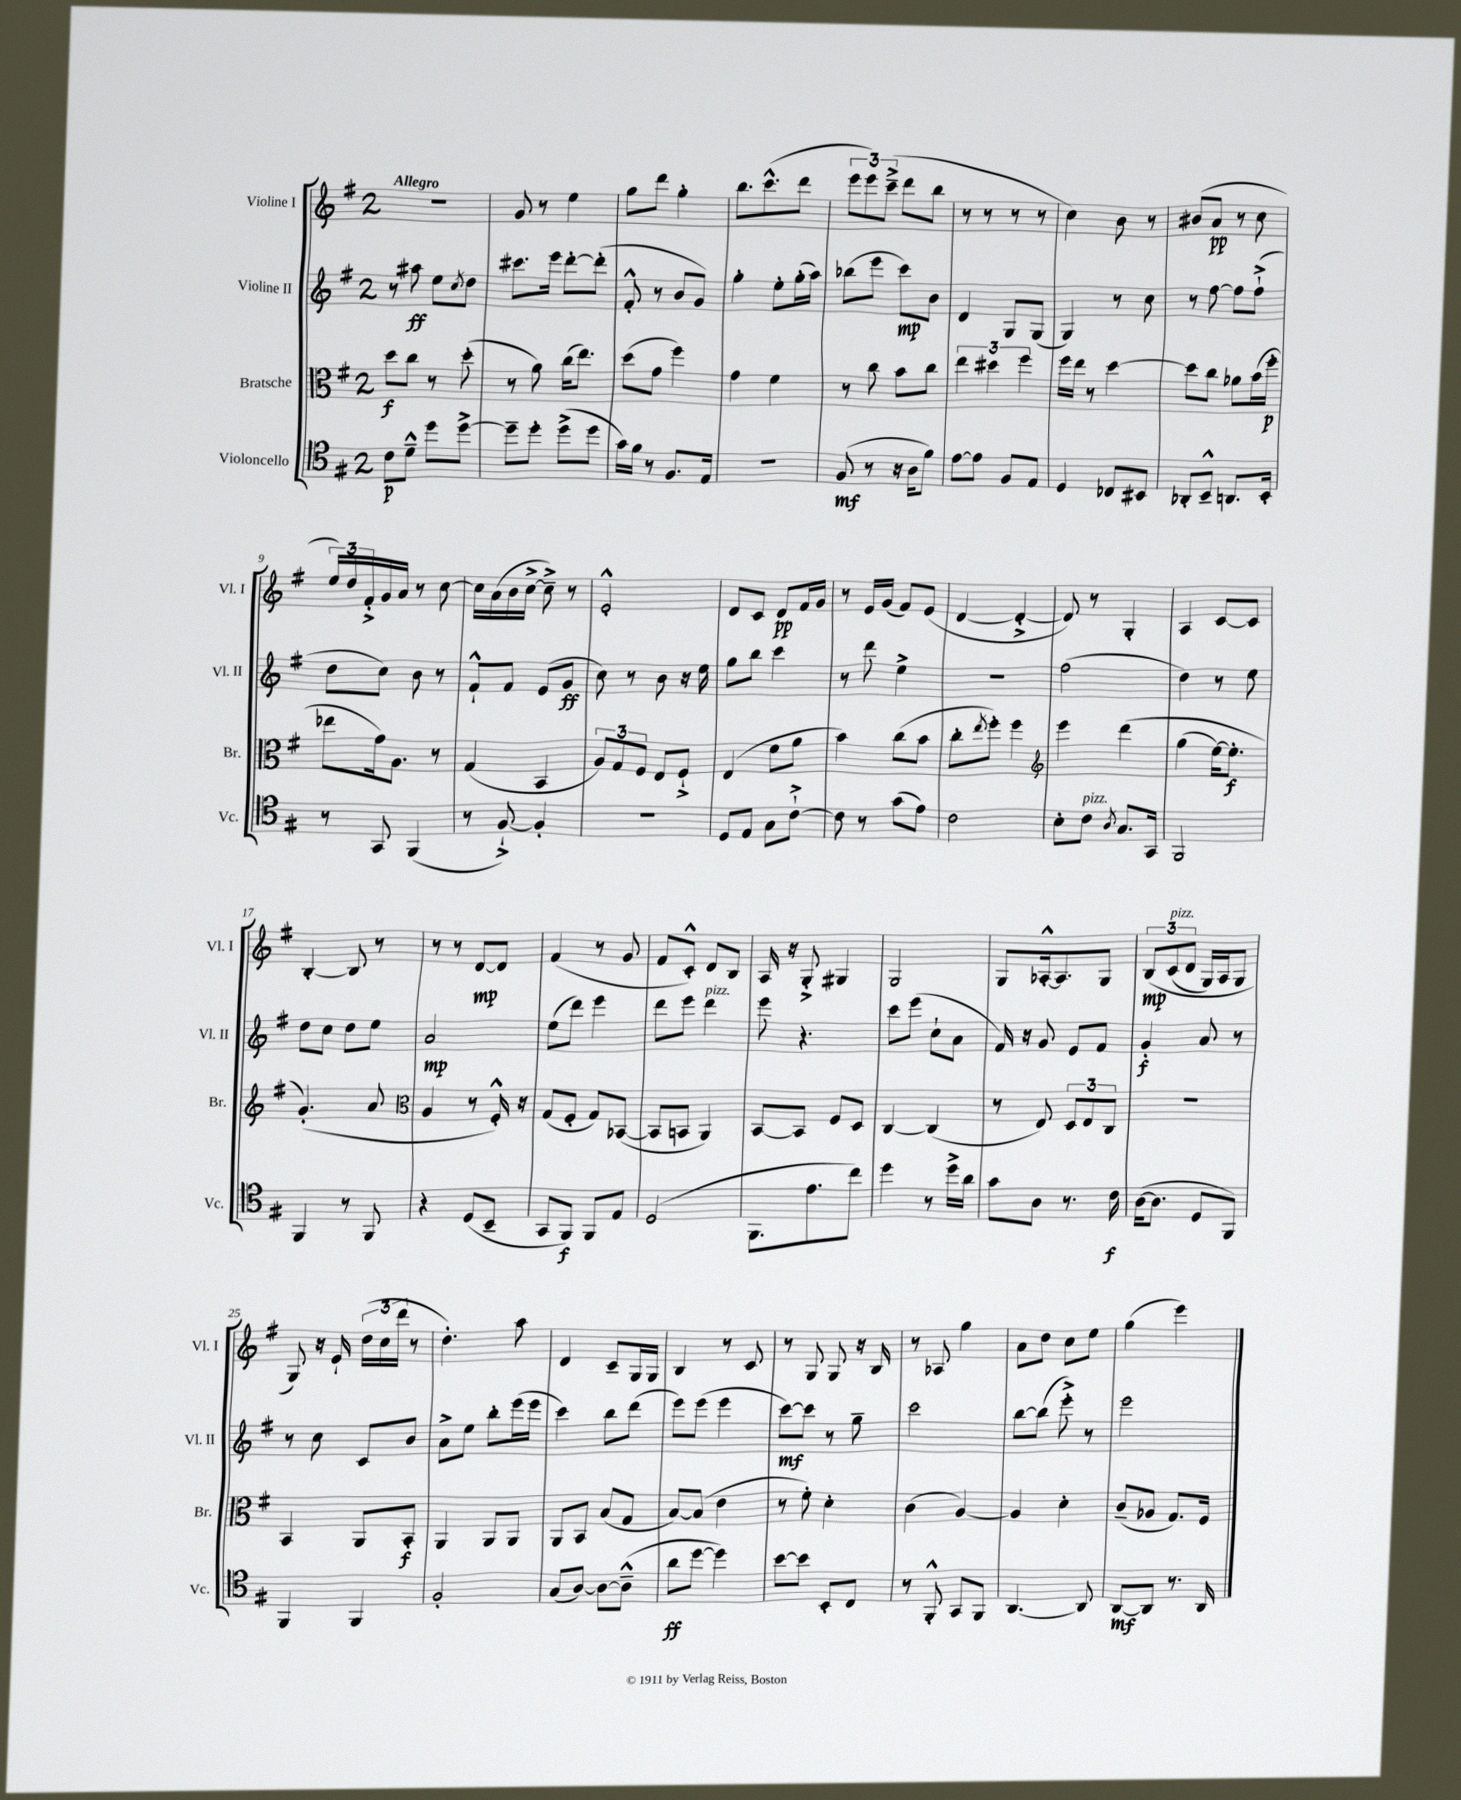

**kern	**kern	**kern	**kern
*staff4	*staff3	*staff2	*staff1
*clefC4	*clefC3	*clefG2	*clefG2
*k[f#]	*k[f#]	*k[f#]	*k[f#]
*M2/4	*M2/4	*M2/4	*M2/4
8c\L	8dd\L	8r	2r
8d~^^\J	8cc\J	8aa#\	.
8dd\L	8r	8ee\L	.
.	.	8qcc/	.
[8dd^\J	(8dd'\	8dd\J	.
=	=	=	=
8dd~\]L	8r	8.ccc#\L	8g/
8dd'\J	8a\)	.	8r
.	.	16eee\Jk	.
(8dd^\L	(16cc\LK	[8ddd'\L	4ee\
.	8.ee\J)	.	.
8dd\J	.	(8ddd'\]J	.
=	=	=	=
16g\LL)	(8dd\L	8f#'^^/	8gg\L
16f#\JJ	.	.	.
8r	8g\J	8r	8ddd\J
8.F#/L	4ff#\)	8b/L	4gg'\
.	.	8g/J)	.
16E/Jk	.	.	.
=	=	=	=
2r	4g\	4gg'\	8.bb\L
.	.	.	(8.ccc^^\
.	4f#\	8ee'\L	.
.	.	(16gg'\L	8ddd\J
.	.	16aa\JJ)	.
=	=	=	=
(8F#/	8r	(8bb-\L	12eee\L
.	.	.	12eee\)
8r	8cc\	8eee\J	.
.	.	.	(12ccc~^\J
16r	8b\L	8ccc\L)	8ddd\L
16A\LK	.	.	.
8f#\J)	8cc\J	8b\J	8bb\J
=	=	=	=
[8e\L	6ee\	4d/	8r
8e\]J	.	.	8r
.	6dd#\	.	.
8F#/L	.	8G/L	8r
.	6ff#\	.	.
8E/J	.	(8G/J	8r
=	=	=	=
4D/	16ff#\LL	4G/)	4cc\)
.	16ee\JJ	.	.
.	8r	.	.
8C-/L	[4dd\	8r	8b\
8BB#/J	.	8cc\	8r
=	=	=	=
8AA-'/L	8dd\]L	8r	(8b#/L
8BB~^^/J	8cc\J	[8ff#\	8a/J
8.AA/L	8a-\L	8ff#\]L	8r
.	(16b\L	(8ff#`^\J	8cc\
16BB'/Jk	16ff#'\JJ	.	.
=	=	=	=
8r	8ee-\L	8dd\L	24ee/LL)
.	.	.	24dd/
.	.	.	24f#'^/
8GG/	16g\k)	8cc\J)	16g/
.	8.A\J	.	16a/JJ
(4FF#/	.	8b\	8r
.	8r	8r	[8cc\
=	=	=	=
8r	(4G/	8f#`^^/L	16cc\]LL
.	.	.	(16a\
[8F#`^/)	.	8f#/J	16b\
.	.	.	[16cc^\JJ
4F#'/]	4BB/	(8e/L	8cc~^\])
.	.	8g/J	8r
=	=	=	=
2r	12A/L)	8cc\)	2e'^^/
.	12G/	.	.
.	.	8r	.
.	12F#/J	.	.
.	8E/L	8b\	.
.	8F#`^/J	16r	.
.	.	16ee\	.
=	=	=	=
8D/L	(4E/	8gg\L	8d/L
8E/J	.	8bb\J	8c/J
8G\L	8f#\L	4ccc\	8d/L
[8c`^\J	8a\J	.	16f#/L
.	.	.	16g/JJ
=	=	=	=
8c\]	4b\)	8r	8r
8r	.	8ddd\	16e/LL
.	.	.	(16g/JJ
(8g\L	(8cc\L	4ee^\	8f#/L)
8e\J)	8b\J	.	(8e/J
=	=	=	=
2c\	8cc'\L	2r	[4d/
.	8qee/	.	.
.	8ff#'\J)	.	.
.	4ff#\	.	4d'^/_
=	=	=	=
*	*clefG2	*	*
8B'\L	4eee\	(2ff#\	8d/])
8c\J	.	.	8r
8qA/	.	.	.
8.G/L	&(4ddd\	.	4G'/
16GG/Jk	.	.	.
=	=	=	=
2FF#/	(4gg\	4dd\)	4A/
.	[16ee\LK)	8r	[8c/L
.	8.ee'\]J	.	.
.	.	8ee\	8c/]J
=	=	=	=
4FF#/	(4.g'/&)	8dd\L	[4B'/
.	.	8cc\J	.
8r	.	8dd\L	8B/]
8FF#/	8a/	8ee\J	8r
=	=	=	=
*	*clefC3	*	*
4r	4A/	2a/	8r
.	.	.	8r
(8D/L	8r	.	[8d/L
8BB~/J	16F#'^^/)	.	8d/]J
.	16r	.	.
=	=	=	=
8GG/L	(8G/L	(8ee\L	(4f#/
8FF#/J)	8F#'/J	8ddd\J)	.
8FF#/L	8G/L)	4eee\	8r
8E/J	([8BB-/J	.	8g/
=	=	=	=
(2D/	8BB-/]L	8ddd\L	8f#/L
.	8BB/J	8eee\J	8c'^^/J)
.	4AA/)	4ddd\	8d/L
.	.	.	8B/J
=	=	=	=
8.FF#\L	[8BB/L	8eee\	16A/
.	.	.	16r
.	8BB/]J	4.r	8G'^/
8.e\	.	.	.
.	8F#/L	.	4G#/
8cc\J)	8D/J	.	.
=	=	=	=
4dd\	[4C/	8ccc\L	2G/
.	.	(8eee\J	.
8r	(4C/]	8cc`\L	.
16dd^\LL	.	8a\J	.
16a\JJ	.	.	.
=	=	=	=
8g\L	8r	16f#/)	8G/L
.	.	16r	.
8A\J	8E/)	8g/	[16A-'^^/k
.	.	.	8.A-/]
8.r	12D/L	8e/L	.
.	12E/	.	.
.	.	8f#/J	8G/J
.	12C/J	.	.
16c\	.	.	.
=	=	=	=
([16A\LK	2r	4g'/	&(12B/L
8.A\]J	.	.	.
.	.	.	(12c/
.	.	.	12d/J
8D/L	.	8a/	16G/LL)
.	.	.	16A/J
8FF#/J)	.	8r	8G/J
=	=	=	=
4FF#/	4BB/	8r	8G/&)
.	.	8cc\	16r
.	.	.	16e`/
4FF#/	8AA/L	8c/L	(24dd\LL
.	.	.	24cc\
.	.	.	24ddd\JJ
.	8BB'/J	8b/J	8r
=	=	=	=
2F#'/	4AA/	8a^\L	4.dd'\)
.	.	8ee\J	.
.	8AA/L	8bb'\L	.
.	8AA/J	(16eee\L	8aa\
.	.	16eee\JJ	.
=	=	=	=
(8G/L	8AA/L	4ccc\)	4d/
[8A/J)	8BB/J	.	.
8A\_L	(8B/L	8bb\L	8c~/L
(8A~^^\]J	8G/J	(8ddd\J	16G/L
.	.	.	16G/JJ
=	=	=	=
8a\L	[8B/L)	8eee\L)	4B/
[8dd\J	(8B/]J	(8eee\J	.
4dd\])	4e\	4eee\	8r
.	.	.	8c/
=	=	=	=
[8b\L	8r	[8ccc\L)	8r
8b\]J	8f#'\)	8ccc\]J	8G/
8BB'/L	4d'\	8r	8G/
8C/J	.	8gg~\	16r
.	.	.	16B/
=	=	=	=
8r	(4c\	2ccc\	8r
8FF#'^^/	.	.	8A-/
8GG/L	[4A/)	.	4gg\
8FF#/J	.	.	.
=	=	=	=
[4.AA/	4A/]	[8bb\L	8a\L
.	.	(8bb\]J	8dd\J
.	4d'\	8eee'^\)	8cc\L
8AA/]	.	8r	8ee\J
=	=	=	=
[8AA/L	(8c~/L	2eee\	(4gg\
8AA/]J	8A-/J	.	.
8.r	8.G/L)	.	4eee\)
16AA/	16F#/Jk	.	.
==	==	==	==
*-	*-	*-	*-
